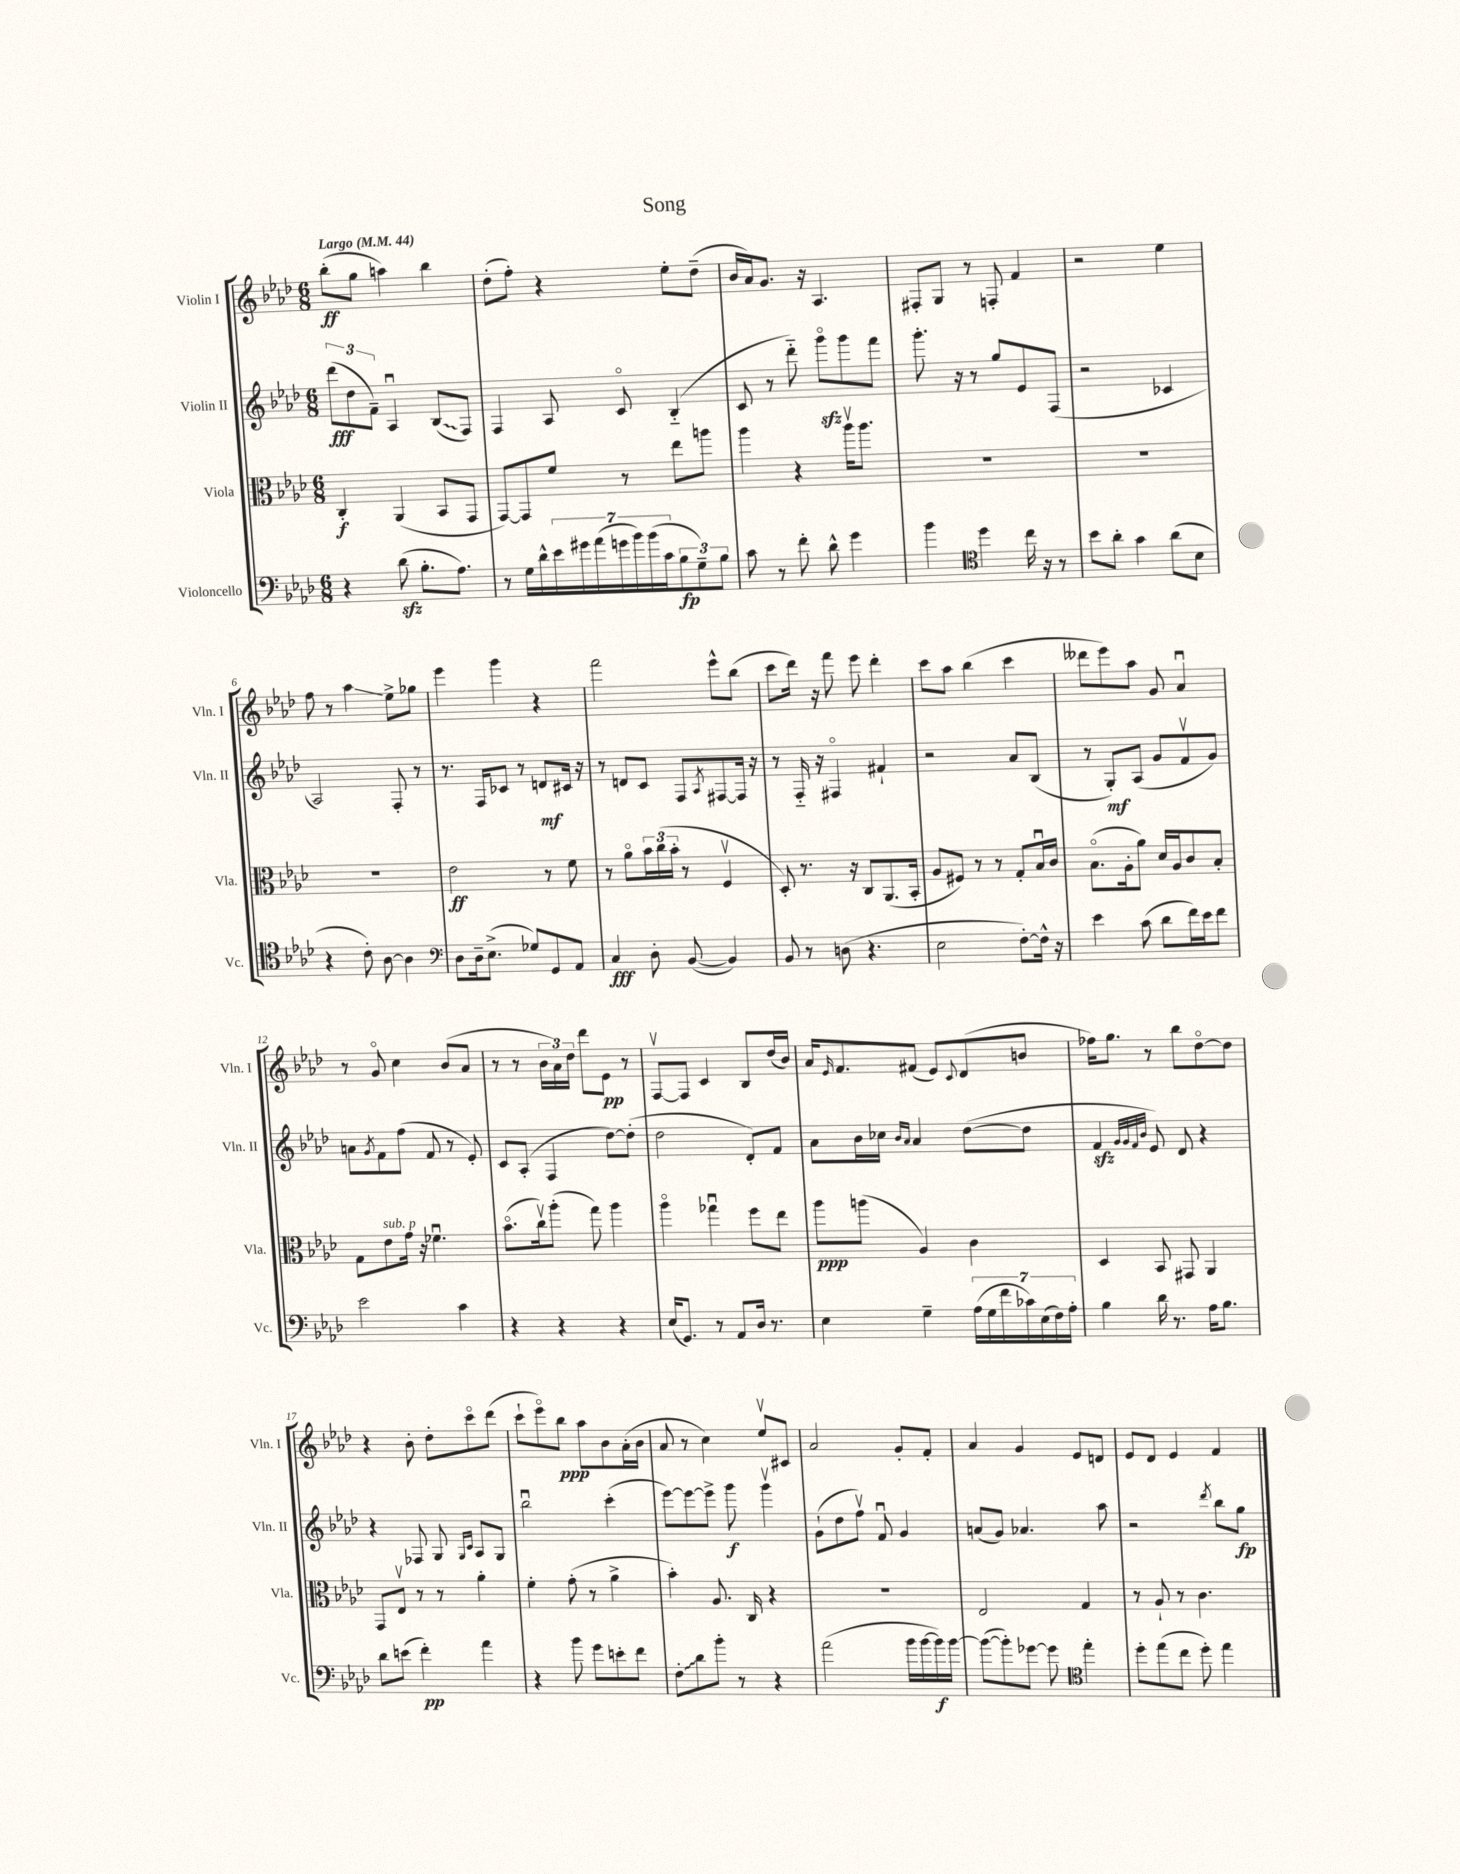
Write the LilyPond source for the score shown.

\header { title = "Song" }
<<
\new StaffGroup <<
\new Staff = "s0" \with { instrumentName = "Violin I" shortInstrumentName = "Vln. I" } {
    \clef treble \key aes \major \numericTimeSignature \time 6/8 \tempo "Largo" 4 = 44
    bes''8-.\ff( g''8 a''4) bes''4 |
    des''8-.( f''8-.) r4 ees''8-. des''8--( |
    bes'16 aes'16) g'8. r16 aes4. |
    fis8-. g8 r8 f8-. f'4 |
    r2 ees''4 |
    f''8 r8 aes''4\glissando ees''8-> ges''8 |
    ees'''4 g'''4 r4 |
    f'''2 ees'''8-^ bes''8( |
    c'''8 des'''16) r16 f'''8 ees'''8 des'''4-. |
    c'''8 aes''8 bes''4( c'''4 |
    deses'''8 ees'''8) aes''8 g'8 aes'4\downbow |
    r8 g'8\flageolet c''4 bes'8( aes'8 |
    r8 r8 \tuplet 3/2 { bes'16 aes'16) des''16 } des'''8 ees'8\pp r8 |
    f8~\upbow f8 c'4 bes8 des''16( bes'16) |
    aes'16 \grace { ees'16 } f'8. fis'8( ees'8) \appoggiatura { c'8 } des'8( b'8 |
    fes''16) g''8. r8 bes''8 des''8~\flageolet des''8 |
    r4 bes'8-. des''8-. c'''8\flageolet des'''8( |
    c'''8-! ees'''8\flageolet) bes''8\ppp aes''8 bes'8 aes'16-.( bes'16 |
    aes'8 r8 c''4) ees''8\upbow cis'8 |
    aes'2 g'8-. f'8-. |
    aes'4 g'4 ees'8 d'8 |
    ees'8 des'8 ees'4 f'4 \bar "|." |
}
\new Staff = "s1" \with { instrumentName = "Violin II" shortInstrumentName = "Vln. II" } {
    \clef treble \key aes \major \numericTimeSignature \time 6/8
    \tuplet 3/2 { des'''8\fff( des''8 f'8--) } aes4\downbow \once \override Glissando.style = #'zigzag bes8\glissando( f8) |
    f4 aes8 c'8\flageolet bes4-_( |
    c'8 r8 des'''8-_) g'''8\flageolet\sfz g'''8 f'''8 |
    g'''8.-. r16 r8 g''8 ees'8 f8( |
    r2 ces'4 |
    aes2) f8-. r8 |
    r8. f16 ces'8 r8 d'8\mf cis'16 r16 |
    r8 d'8 c'8 f8 \acciaccatura { aes8 } fis8~ fis16 r16 |
    r8 f16-_ r16 fis4\flageolet fis'4-! |
    r2 aes'8 bes8( |
    r8 g8-.\mf) aes8( g'8 f'8\upbow g'8) |
    a'8 \acciaccatura { g'8 } f'8 f''8( f'8 r8 ees'8-.) |
    c'8 aes8-.( f4 des''8~) des''8-.( |
    des''2 des'8-.) f'8 |
    aes'8 bes'16 ces''16 \grace { bes'16 aes'16 } aes'4 des''8~( des''8 |
    f'4\sfz \grace { g'32 g'32 f'32 bes'32 } ees'8) des'8 r4 |
    r4 fes8 g8 \grace { g16 c'16 } aes8 g8 |
    bes''2\downbow c'''4-.( |
    ees'''8~) ees'''8~ ees'''8-> g'''8\f g'''4\upbow |
    g'8-!( des''8 f''8\upbow) f'8\downbow g'4 |
    a'8( g'8) aes'4. aes''8 |
    r2 \acciaccatura { des'''8 } bes''8 g''8\fp \bar "|." |
}
\new Staff = "s2" \with { instrumentName = "Viola" shortInstrumentName = "Vla." } {
    \clef alto \key aes \major \numericTimeSignature \time 6/8
    c4-.\f aes,4( bes,8 g,8 |
    g,8~) g,8 f'8 r8 ees''8 a''8 |
    aes''4 r4 aes''16\upbow aes''8. |
    R2. |
    R2. |
    R2. |
    ees'2\ff r8 f'8 |
    r8 aes'8\flageolet \tuplet 3/2 { bes'16 c''16( bes'16-. } r8 f4\upbow |
    des8-.) r8. r16 c8 aes,8.( bes,16-. |
    aes8 fis8) r8 r8 g8-. bes16\downbow c'16 |
    bes8.\flageolet( aes16-. aes'8) des'16 aes16 c'8 bes8-. |
    g8 ees'8^\markup { \italic "sub. p" } g'16 r16 fes'4.\downbow |
    bes'8.\flageolet( c''16\upbow) aes''8-.( g''8) aes''4 |
    aes''4\flageolet ges''4\downbow f''8 ees''8 |
    aes''8\ppp a''8( aes4) c'4 |
    des4 bes,8 gis,8 aes,4 |
    g,8 ees8\upbow r8 r8 aes'4-. |
    f'4-. g'8-.( r8 aes'4-> |
    bes'4-.) aes8. c16 r4 |
    R2. |
    ees2 g4 |
    r8 aes8-! r8 c'4. \bar "|." |
}
\new Staff = "s3" \with { instrumentName = "Violoncello" shortInstrumentName = "Vc." } {
    \clef bass \key aes \major \numericTimeSignature \time 6/8
    r4 des'8\sfz( bes8.-. aes8.) |
    r8 g16 des'16-^ \tuplet 7/4 { ees'16 gis'16 aes'16( g'16 bes'16) bes'16( c'16 } \tuplet 3/2 { bes8\fp g8--) bes8 } |
    c'8 r8 f'8-. des'8-^ g'4 |
    bes'4 \clef tenor des''4 c''16 r16 r8 |
    bes'8 aes'8-. g'4 aes'8( bes8 |
    r4 c'8-.) aes8~ aes4 |
    \clef bass des8 des16-- ees8.->( ges8) g,8 aes,8 |
    c4\fff des8-. bes,8~( bes,4) |
    bes,8 r8 d8( r4. |
    ees2 f8~-.) f16-^ r16 |
    ees'4 c'8( des'8 f'16) ees'16 f'8 |
    ees'2 c'4 |
    r4 r4 r4 |
    ees16( g,8.) r8 aes,8 des16 r8. |
    ees4 g4-- \tuplet 7/4 { aes16( g16 f'16 ces'16) ees16( f16) aes16-. } |
    bes4 des'16 r8. aes16 bes8. |
    des'8 e'8( f'4-.\pp) aes'4 |
    r4 bes'8 g'8 e'8-. f'8 |
    \once \override Glissando.style = #'zigzag f8-.\glissando des'8 bes'8-. r8 r4 |
    aes'2( bes'16 bes'16~ bes'16\f) bes'16~ |
    bes'8~( bes'8-.) ges'8~ ges'8 \clef tenor ees''4-. |
    des''8-. ees''8( c''8 des''8-.) ees''4 \bar "|." |
}
>>
>>
